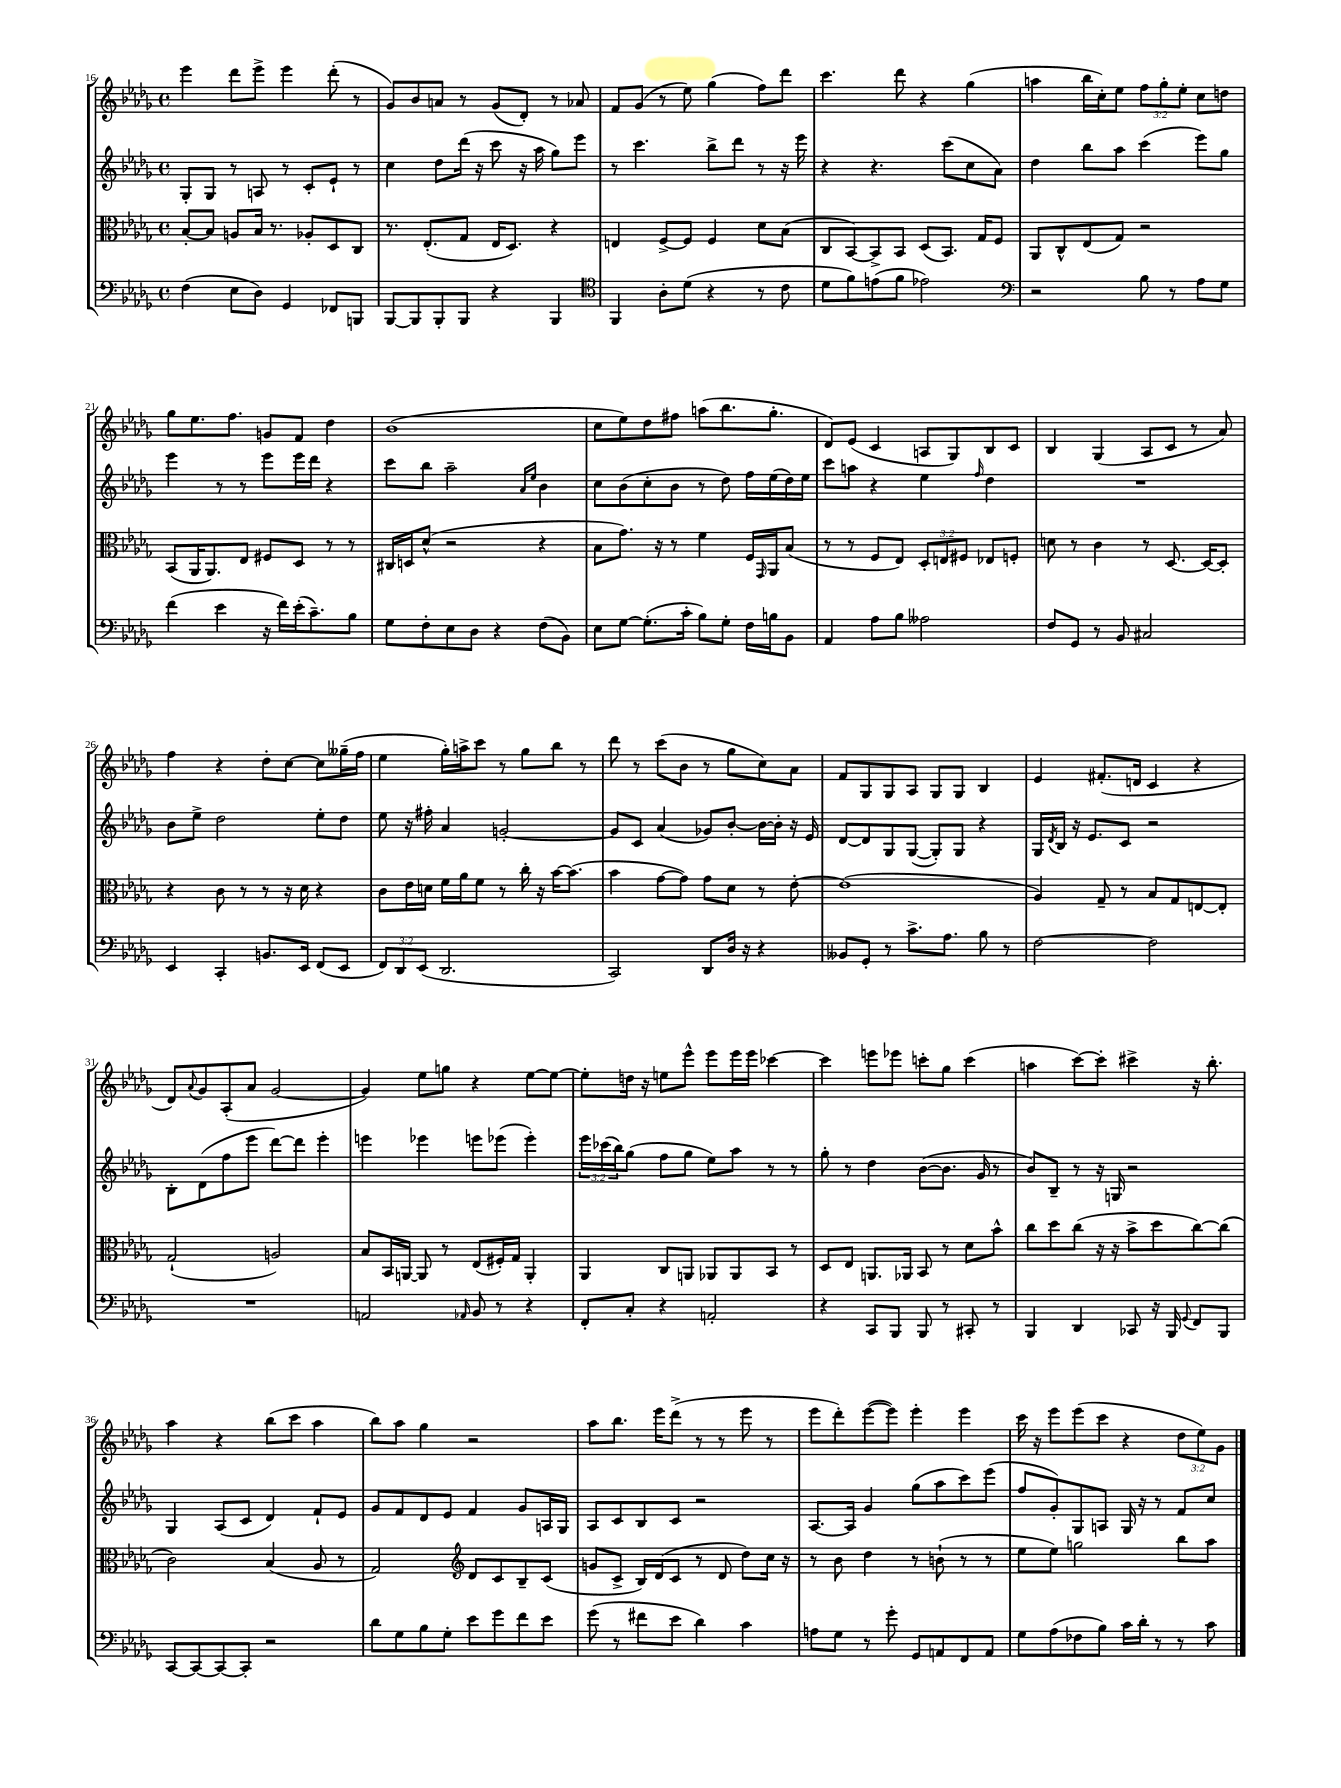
<<
\new StaffGroup <<
\new Staff = "s0" {
    \clef treble \key des \major \defaultTimeSignature \time 4/4 \override Staff.TupletNumber.text = #tuplet-number::calc-fraction-text
    ees'''4 des'''8 ees'''8-> ees'''4 des'''8-.( r8 |
    ges'8) bes'8 a'8 r8 ges'8( des'8-.) r8 aes'8 |
    f'8 ges'8( r8 ees''8) ges''4( f''8) des'''8 |
    c'''4. des'''8 r4 ges''4( |
    a''4 bes''16 c''16-.) ees''8 \tuplet 3/2 { f''8 ges''8-. ees''8-. } c''8 d''8 |
    ges''8 ees''8. f''8. g'8 f'8 des''4 |
    bes'1( |
    c''8 ees''8) des''8 fis''8 a''8( bes''8. ges''8.-. |
    des'8) ees'8( c'4 a8 ges8) bes8 c'8 |
    bes4 ges4( aes8 c'8 r8 aes'8) |
    f''4 r4 des''8-. c''8~ c''8 geses''16--( f''16 |
    ees''4 ges''16-.) a''16-> c'''8 r8 ges''8 bes''8 r8 |
    des'''8 r8 c'''8( bes'8 r8 ges''8 c''8) aes'8 |
    f'8 ges8 ges8 aes8 ges8 ges8 bes4 |
    ees'4 fis'8.-.( d'16 c'4 r4 |
    des'8) \appoggiatura { aes'8 } ges'8 aes8-.( aes'8 ges'2~ |
    ges'4) ees''8 g''8 r4 ees''8~ ees''8~ |
    ees''8-. d''16 r16 e''8 ees'''8-^ ees'''8 ees'''16 ees'''16 ces'''4~ |
    ces'''4 e'''8 ees'''8 c'''8-. ges''8 c'''4( |
    a''4 c'''8~) c'''8-. cis'''4-> r16 bes''8.-. |
    aes''4 r4 bes''8( c'''8 aes''4 |
    bes''8) aes''8 ges''4 r2 |
    aes''8 bes''8. ees'''16 des'''8->( r8 r8 ees'''8 r8 |
    ees'''8 des'''8-.) ees'''8~( ees'''8) ees'''4-. ees'''4 |
    c'''16 r16 ees'''8 ees'''8( c'''8 r4 \tuplet 3/2 { des''8 ees''8) ges'8 } \bar "|." |
}
\new Staff = "s1" {
    \clef treble \key des \major \defaultTimeSignature \time 4/4 \override Staff.TupletNumber.text = #tuplet-number::calc-fraction-text
    ges8-. ges8 r8 a8 r8 c'8-. ees'8-! r8 |
    c''4 des''8 des'''16( r16 c'''8 r16 aes''16 ges''8) ees'''8 |
    r8 c'''4. bes''8-> des'''8 r8 r16 ees'''16 |
    r4 r4. c'''8( c''8 aes'8) |
    des''4 bes''8 aes''8 c'''4( ees'''8) ges''8 |
    ees'''4 r8 r8 ees'''8 ees'''16 des'''16 r4 |
    c'''8 bes''8 aes''2-- \grace { aes'16 ees''16 } bes'4 |
    c''8 bes'8( c''8-. bes'8 r8 des''8) f''16 ees''16( des''16) ees''16 |
    c'''8 a''8 r4 ees''4 \grace { f''16 } des''4 |
    R1 |
    bes'8 ees''8-> des''2 ees''8-. des''8 |
    ees''8 r16 fis''16-. aes'4 g'2~-. |
    g'8 c'8 aes'4( ges'8) bes'8~-. bes'16~ bes'16-. r16 ees'16 |
    des'8~ des'8 ges8 ges8~( ges8-.) ges8 r4 |
    ges16 \acciaccatura { des'8 } bes16 r16 ees'8. c'8 r2 |
    bes8-. des'8( f''8 ees'''8 des'''8~) des'''8 ees'''4-. |
    e'''4 ees'''4 e'''8 ees'''8( ees'''4-.) |
    \tuplet 3/2 { ees'''16 ces'''16( bes''16) } ges''8( f''8 ges''8 ees''8) aes''8 r8 r8 |
    ges''8-. r8 des''4 bes'8~( bes'8. ges'16 r8 |
    bes'8) bes8-- r8 r16 g16 r2 |
    ges4 aes8( c'8 des'4) f'8-! ees'8 |
    ges'8 f'8 des'8 ees'8 f'4 ges'8 a16 ges16 |
    aes8 c'8 bes8 c'8 r2 |
    aes8.~ aes16 ges'4 ges''8( aes''8 c'''8) ees'''8( |
    f''8 ges'8-.) ges8 a8 ges16 r16 r8 f'8 c''8 \bar "|." |
}
\new Staff = "s2" {
    \clef alto \key des \major \defaultTimeSignature \time 4/4 \override Staff.TupletNumber.text = #tuplet-number::calc-fraction-text
    bes8~-. bes8 a8 bes16 r8. aes8-. des8 c8 |
    r8. ees8.-.( ges8 ees16 des8.) r4 |
    e4 f8~-> f8 f4 des'8 bes8( |
    c8 bes,8~) bes,8-> bes,8 des8( bes,8.) ges16 f8 |
    aes,8 c8-^ ees8( ges8) r2 |
    bes,8( aes,16 aes,8.) ees8 fis8 des8 r8 r8 |
    cis16 d16 des'8-^( r2 r4 |
    bes8 ges'8.) r16 r8 f'4 f16 \grace { ges,16 } aes,16 bes8( |
    r8 r8 f8 ees8) \tuplet 3/2 { des8-. e8 fis8 } ees8 f8-. |
    d'8 r8 c'4 r8 des8.~ des16~ des8-. |
    r4 c'8 r8 r8 r16 des'16 r4 |
    c'8 ees'16 d'16 f'16 aes'16 f'8 r8 c''16-. r16 bes'16~ bes'8.( |
    bes'4 ges'8~ ges'8) ges'8 des'8 r8 ees'8~-. |
    ees'1( |
    aes4) ges8-- r8 bes8 ges8 e8~ e8-. |
    ges2-!( a2) |
    bes8 bes,16 a,16~ a,8 r8 ees8( fis16-.) ges16 a,4-. |
    aes,4 c8 a,8 aes,8 aes,8 bes,8 r8 |
    des8 ees8 a,8. aes,16 bes,8 r8 des'8 bes'8-^ |
    c''8 des''8 c''8( r16 r16 bes'8-> des''8 c''8~) c''8( |
    c'2) bes4( aes8 r8 |
    ges2) \clef treble des'8 c'8 bes8-- c'8( |
    g'8 c'8-> bes16) des'16( c'8 r8 des'8 des''8) c''16 r16 |
    r8 bes'8 des''4 r8 b'8-!( r8 r8 |
    ees''8 ees''8) g''2 bes''8 aes''8 \bar "|." |
}
\new Staff = "s3" {
    \clef bass \key des \major \defaultTimeSignature \time 4/4 \override Staff.TupletNumber.text = #tuplet-number::calc-fraction-text
    f4( ees8 des8) ges,4 fes,8 b,,8 |
    bes,,8~ bes,,8 bes,,8-. bes,,8 r4 bes,,4 |
    \clef tenor f,4 aes8-. des'8( r4 r8 c'8 |
    des'8 f'8) e'8( f'8 ees'2) |
    \clef bass r2 bes8 r8 aes8 ges8 |
    f'4( ees'4 r16 f'16) ees'16-.( c'8.--) bes8 |
    ges8 f8-. ees8 des8 r4 f8( bes,8) |
    ees8 ges8~ ges8.-.( c'16-. bes8) ges8-. f16 b16 bes,8 |
    aes,4 aes8 bes8 aeses2 |
    f8 ges,8 r8 bes,8 cis2 |
    ees,4 c,4-. b,8. ees,16 f,8( ees,8 |
    \tuplet 3/2 { f,8) des,8 ees,8( } des,2. |
    c,2) des,8 des16 r16 r4 |
    beses,8 ges,8-. r8 c'8.-> aes8. bes8 r8 |
    f2~ f2 |
    R1 |
    a,2 \grace { aes,16 } bes,8 r8 r4 |
    f,8-. c8-. r4 a,2-. |
    r4 c,8 bes,,8 bes,,8 r8 cis,8-. r8 |
    bes,,4 des,4 ces,8 r16 bes,,16 \appoggiatura { ges,8 } f,8 bes,,8 |
    c,8~ c,8~ c,8~ c,8-. r2 |
    des'8 ges8 bes8 ges8-. ees'8 ges'8 f'8 ees'8 |
    ges'8( r8 fis'8 ees'8 des'4) c'4 |
    a8 ges8 r8 ges'8-. ges,8 a,8 f,8 a,8 |
    ges8 aes8( fes8 bes8) c'16 des'16-. r8 r8 c'8 \bar "|." |
}
>>
>>
\layout { \context { \Score currentBarNumber = #16 } }
